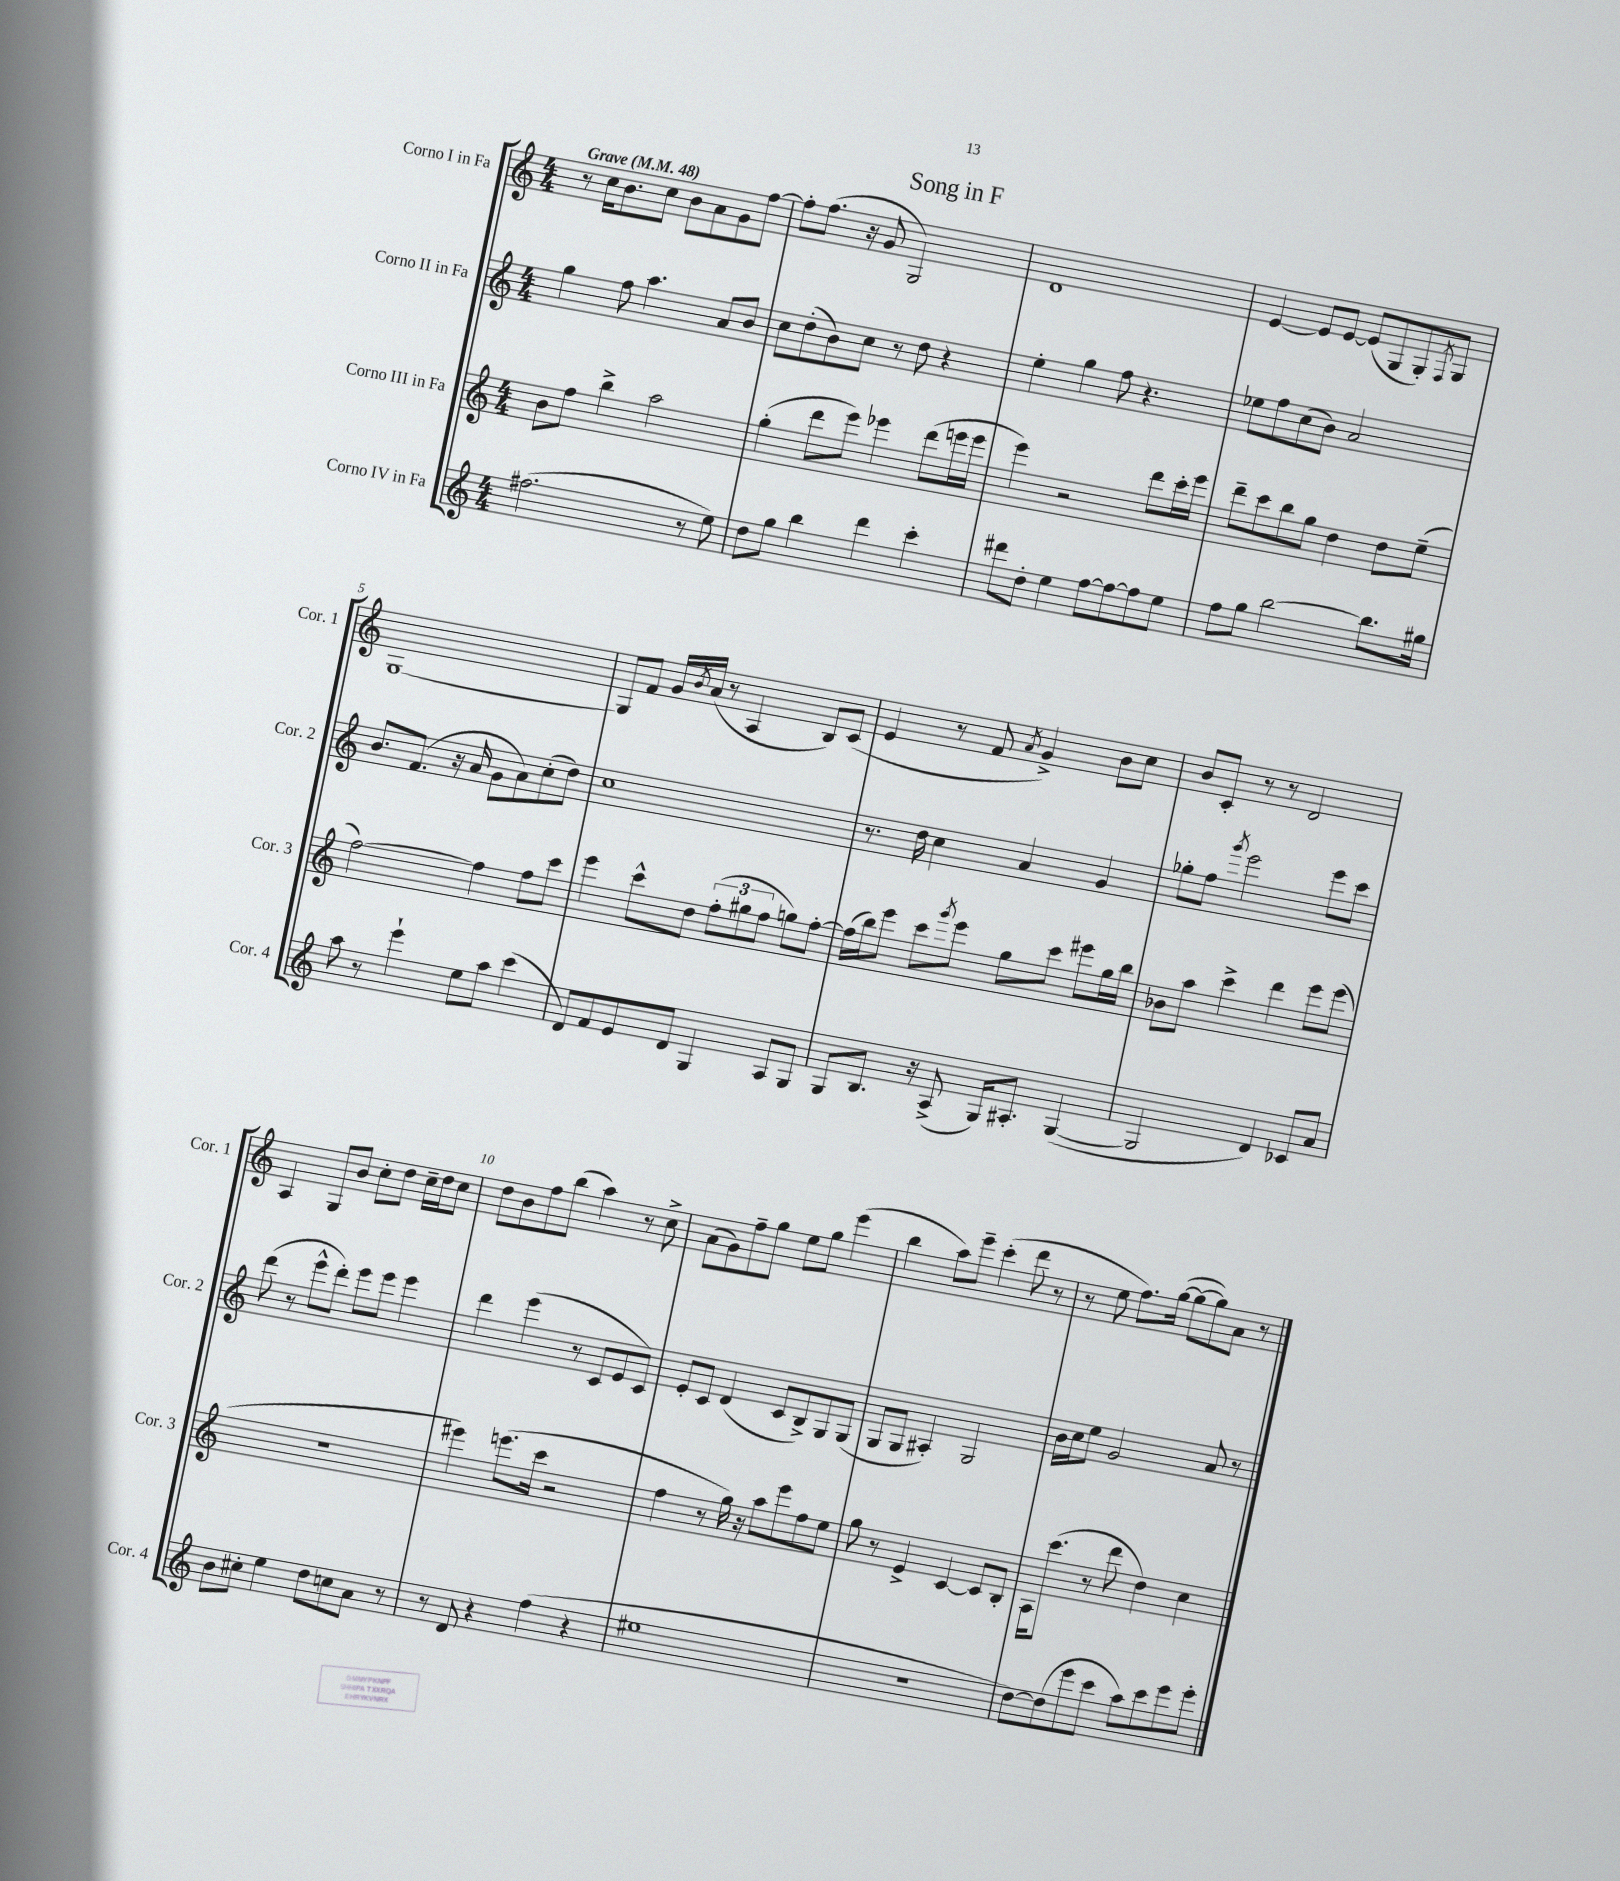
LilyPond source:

\header { title = "Song in F" }
<<
\new StaffGroup <<
\new Staff = "s0" \with { instrumentName = "Corno I in Fa" shortInstrumentName = "Cor. 1" } {
    \clef treble \key c \major \numericTimeSignature \time 4/4 \tempo "Grave" 4 = 48
    r8 c''16 b'8. c''8 b'8 a'8 g'8 f''8~ |
    f''8-. f''8.( r16 g'8 g2) |
    d'1 |
    e'4~ e'8 e'8~ e'8( g8 g8-.) \acciaccatura { f8 } g8 |
    g1~ |
    g8 f'8 g'16 \acciaccatura { b'8 } a'16( r8 a4 b8) c'8( |
    e'4 r8 f'8 \acciaccatura { a'8 } g'4->) b'8 c''8 |
    b'8 c'8-. r8 r8 d'2 |
    a4 g8 b'8 c''8-. d''8 c''16-- d''16 c''8 |
    d''8 b'8 f''8 b''8( a''4) r8 c''8-> |
    a'8( g'8) f''8-- g''8 e''8 g''8 e'''4( |
    b''4 a''8) e'''8-- c'''4-.( d'''8 r8 |
    r8 e''8 f''8.) g''16~( g''8~ g''8) a'8 r8 \bar "|." |
}
\new Staff = "s1" \with { instrumentName = "Corno II in Fa" shortInstrumentName = "Cor. 2" } {
    \clef treble \key c \major \numericTimeSignature \time 4/4
    g''4 f''8 a''4. a'8 b'8 |
    c''8 d''8-.( b'8) c''8 r8 d''8 r4 |
    e''4-. g''4 f''8 r4. |
    ees''8 f''8 c''8( b'8) a'2 |
    b'8. f'8.( r16 a'16 g'8 a'8) c''8-.( d''8) |
    c''1 |
    r8. d''16 c''4 a'4 g'4 |
    ges''8-. f''8 \acciaccatura { g'''8 } e'''2 e'''8 c'''8 |
    d'''8( r8 e'''8-^ d'''8-.) e'''8 e'''8 e'''4 |
    d'''4 e'''4( r8 c'8 e'8 c'8) |
    e'8-. c'8 d'4( c'8 b8->) g8 g8( |
    g8 g8 ais4-.) g2 |
    b'16 c''16 e''8 g'2 a'8 r8 \bar "|." |
}
\new Staff = "s2" \with { instrumentName = "Corno III in Fa" shortInstrumentName = "Cor. 3" } {
    \clef treble \key c \major \numericTimeSignature \time 4/4
    b'8 f''8 b''4-> a''2 |
    g''4-.( d'''8 e'''8) ees'''4 d'''8( e'''16 e'''16 |
    e'''4) r2 d'''8 c'''16-. e'''16 |
    d'''8-- c'''8 b''8 g''8 d''4 d''8 e''8--( |
    f''2~) f''4 f''8 c'''8 |
    e'''4 c'''8-^ d''8 \tuplet 3/2 { f''8-.( gis''8 f''8 } g''8) f''8~-. |
    f''16( b''16) e'''8 c'''8 \acciaccatura { g'''8 } e'''8 g''8 c'''8 eis'''8 g''16 b''16 |
    bes'8 a''8 c'''4-> d'''4 e'''8 e'''8( |
    R1 |
    eis'''4) e'''8.( c'''16 r2 |
    f''4 r8 g''16) r16 a''8 e'''8 f''8 e''8 |
    g''8 r8 e'4-> c'4~ c'8 b8-. |
    a16 c'''8.( r8 d'''8 d''4) c''4 \bar "|." |
}
\new Staff = "s3" \with { instrumentName = "Corno IV in Fa" shortInstrumentName = "Cor. 4" } {
    \clef treble \key c \major \numericTimeSignature \time 4/4
    fis''2.( r8 e''8) |
    d''8 g''8 b''4 d'''4 c'''4-. |
    dis'''8 d''8-. e''4 f''8~ f''8~ f''8 e''8 |
    f''8 g''8 b''2~ b''8. gis''16 |
    a''8 r8 e'''4-! e''8 a''8 c'''4( |
    d'8) f'8 e'8 d'8 g4 a8 g8 |
    g8 b8. r16 a8->( g16) ais8.-. g4~( |
    g2 d'4) ces'8 a'8 |
    b'8 cis''8-. e''4 d''8 c''8 a'8 r8 |
    r8 d'8 r4 f''4( r4 |
    eis''1 |
    r1 |
    d''8~) d''8( e'''8 c'''8 a''8) c'''8 e'''8 e'''8-. \bar "|." |
}
>>
>>
\layout { \context { \Score \override BarNumber.break-visibility = ##(#f #t #t) barNumberVisibility = #(every-nth-bar-number-visible 5) } }
